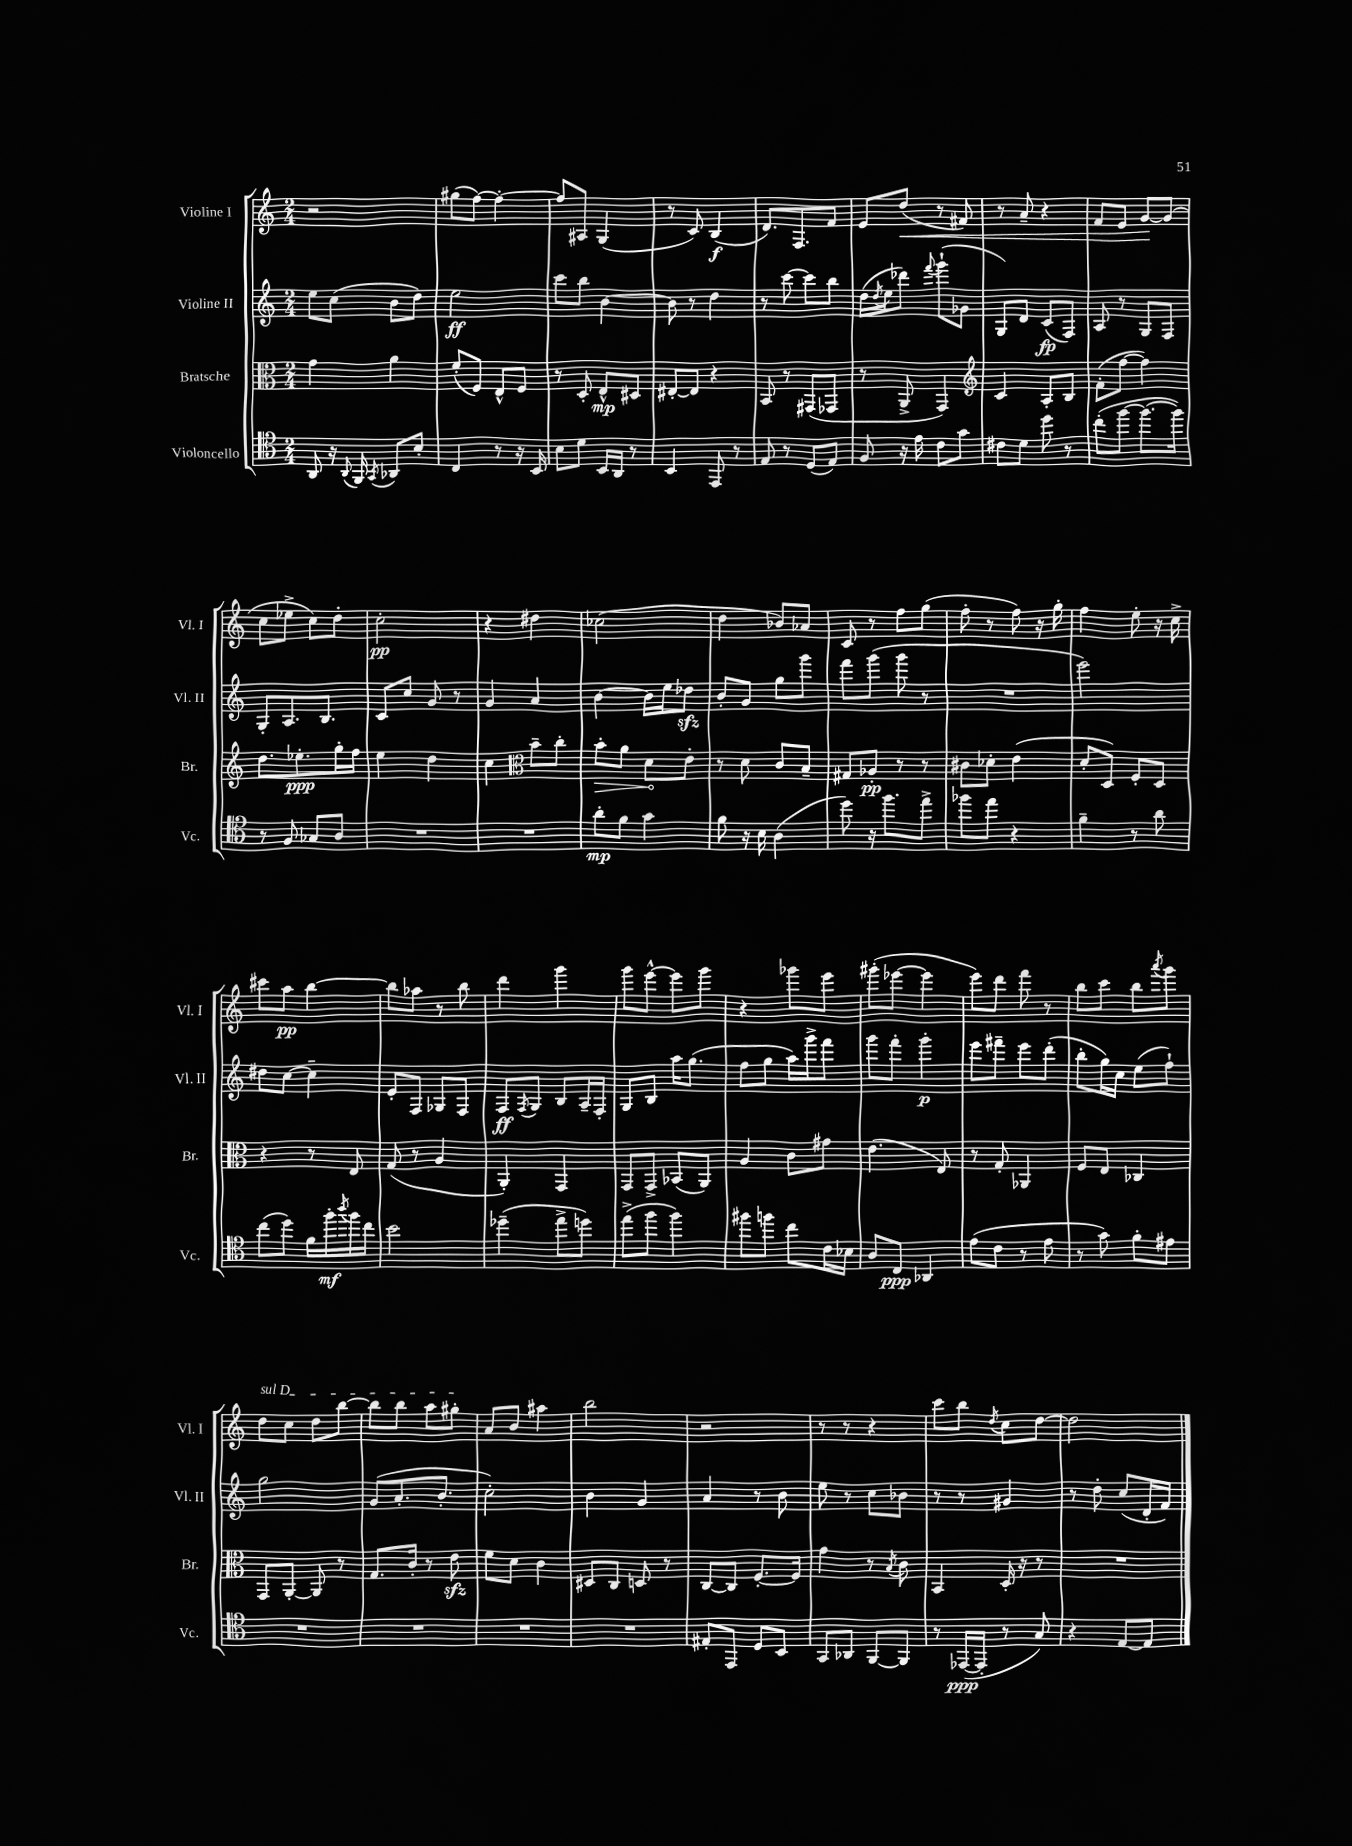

**kern	**kern	**kern	**kern
*staff4	*staff3	*staff2	*staff1
*clefC4	*clefC3	*clefG2	*clefG2
*k[]	*k[]	*k[]	*k[]
*M2/4	*M2/4	*M2/4	*M2/4
8AA	4g	8ee	2r
16r	.	(8cc	.
8qqAA	.	.	.
16FF	.	.	.
8qGG	.	.	.
8AA-	4a	8b	.
8B'	.	8dd)	.
=	=	=	=
4C	(8f'	2ee	(8gg#
.	8F)	.	[8ff)
8r	8E^^	.	4ff'_
16r	8F	.	.
16BB	.	.	.
=	=	=	=
8B	8r	8ccc	8ff]
8d	8D'	8bb	8A#
16BB	8E^^	[4b	(4G
16AA	.	.	.
8r	8D#	.	.
=	=	=	=
4BB	[8E#'	8b]	8r
.	8E#]	8r	8c)
8EE	4r	4dd	(4B
8r	.	.	.
=	=	=	=
8E	8BB	8r	8.d)
8r	8r	[8ccc	.
.	.	.	8.F
(8D	(8GG#	8ccc]	.
8E)	8GG-	8bb	8f
=	=	=	=
8F	8r	(16dd	8e
.	.	8qdd	.
.	.	16ee	.
16r	8AA^	8ddd-)	(8dd
16e	.	.	.
.	.	8qqfff	.
8c	4GG)	(8ggg`	8r
8g	.	8g-	8f#)
=	=	=	=
*	*clefG2	*	*
8c#	4c	8G)	8r
8d	.	8d	8a~
8dd	8A'	(8c	4r
8r	8B	8F)	.
=	=	=	=
(8cc'	(8f'	8A	8f
[8ff	[8ff	8r	8e
8.ff_	4ff])	8G	[8g
.	.	8F	(8g]
16ff])	.	.	.
=	=	=	=
8r	8.dd	8G'	8cc
8F	.	8.A	8ee-^
.	8.ee-'	.	.
8G-	.	.	8cc)
.	.	8.B	.
8A	16gg'	.	8dd'
.	16ff	.	.
=	=	=	=
2r	4ee	8c	2cc'
.	.	8cc	.
.	4dd	8g	.
.	.	8r	.
=	=	=	=
2r	4cc	4g	4r
*	*clefC3	*	*
.	8b~	4a	4dd#
.	8cc'	.	.
=	=	=	=
8a'	8b'	[4b	(2cc-
8f	8a	.	.
4g	8d	16b]	.
.	.	16ee	.
.	8e'	8dd-	.
=	=	=	=
8f	8r	8b'	4dd
16r	8d	8g	.
16B	.	.	.
(4A	8c	8gg	8b-)
.	8B~	8ggg	8a-
=	=	=	=
8dd)	8G#	8fff	8c
16r	8A-'	(8ggg	8r
8.ff	.	.	.
.	8r	8ggg	8ff
8ee^	8r	8r	(8gg
=	=	=	=
8ff-	8c#	2r	8ff'
8ee	8d-'	.	8r
4r	(4e	.	8ff)
.	.	.	16r
.	.	.	16gg'
=	=	=	=
4f~	8d'	2eee)	4ff
.	8D)	.	.
8r	8F'	.	8ee'
8a	8D	.	16r
.	.	.	16cc^
=	=	=	=
(8cc	4r	8dd#	8ccc#
8dd)	.	[8cc	8aa
16f	8r	4cc~]	[4bb
16ff'	.	.	.
8qaa	.	.	.
16ff	8E	.	.
16cc	.	.	.
=	=	=	=
2b	(8G	8e'	8bb]
.	8r	8F	8aa-
.	4A	8G-	8r
.	.	8F	8bb
=	=	=	=
(4dd-~	4AA')	8F	4ddd
.	.	8qF	.
.	.	8G	.
8ee^	4GG	8B	4ggg
8dd)	.	16A~	.
.	.	16F'	.
=	=	=	=
(8ee^	8GG	8G	8ggg
8ff	8GG^	8B	[8eee^^
4ff)	(8BB-	16aa	8eee]
.	.	(8.gg	.
.	8AA)	.	8ggg
=	=	=	=
8ff#	4A	8ff	4r
8ff	.	8gg	.
8cc	8c	16aa)	8ggg-
.	.	16ggg^	.
16c	8g#	8fff	8eee
16B-	.	.	.
=	=	=	=
8A	(4.e	8ggg	(8ggg#'
8C	.	8fff'	[8eee-
4AA-	.	4ggg'	4eee-]
.	8E)	.	.
=	=	=	=
(8e	8r	8eee	8eee)
8c	8G'	8fff#~	8ddd
8r	4AA-	8eee	8fff
8e	.	(8ddd'	8r
=	=	=	=
8r	8F	8bb'	8bb
8g)	8E	16gg)	8ccc
.	.	16cc	.
8f'	4C-	(8ee	8bb
.	.	.	8qaaa
8e#	.	8ff`)	8ggg
=	=	=	=
2r	8GG	2gg	8dd
.	[8AA'	.	8cc
.	8AA]	.	8dd
.	8r	.	[8bb
=	=	=	=
2r	8.G	(8g	8bb]
.	.	8.a'	8bb
.	16c'	.	.
.	8r	.	8aa
.	.	8.b'	.
.	8e	.	8gg#'
=	=	=	=
2r	8f	2cc')	8a
.	8d	.	8b
.	4c	.	4aa#
=	=	=	=
2r	8D#	4b	2bb
.	8C	.	.
.	8D	4g	.
.	8r	.	.
=	=	=	=
8E#'	[8C	4a	2r
8EE	8C]	.	.
8D	[8.F'	8r	.
8BB	.	8b	.
.	16F]	.	.
=	=	=	=
8GG	4g	8ee	8r
8AA-	.	8r	8r
[8FF	8r	8cc	4r
.	8qB	.	.
8FF]	8c	8b-	.
=	=	=	=
8r	4BB	8r	8ccc
([16EE-	.	8r	8bb
16EE-']	.	.	.
.	.	.	8qdd
8r	16D'	4g#	8cc
.	16r	.	.
8G)	8r	.	[8dd
=	=	=	=
4r	2r	8r	2dd]
.	.	8dd'	.
[8E	.	(8cc	.
8E]	.	16d'	.
.	.	16f)	.
==	==	==	==
*-	*-	*-	*-
